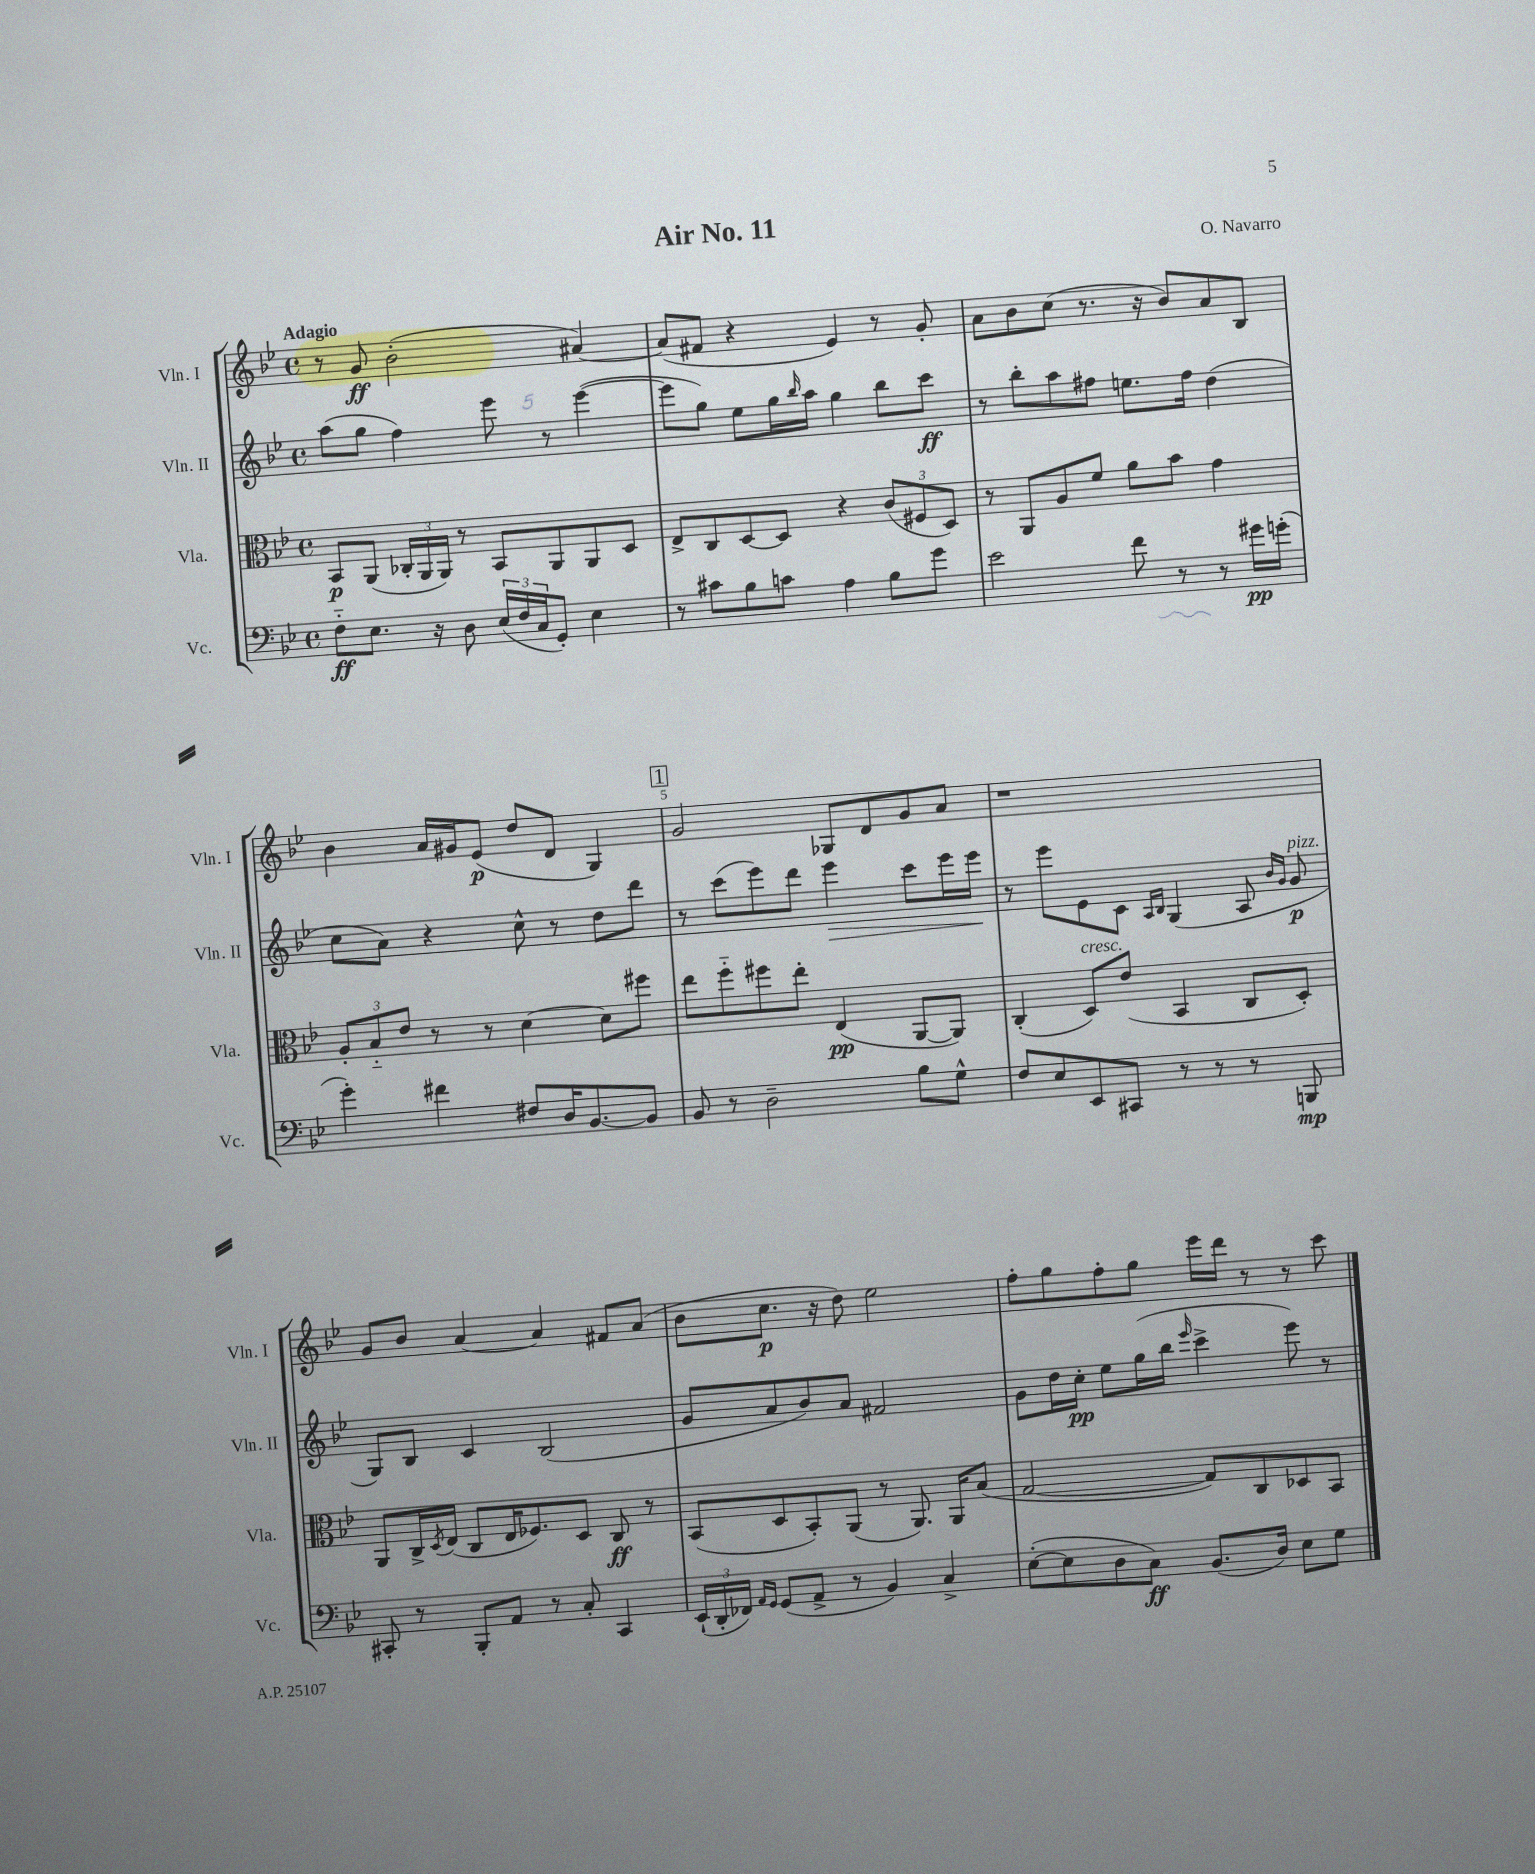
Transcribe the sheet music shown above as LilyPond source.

\header { title = "Air No. 11" composer = "O. Navarro" }
<<
\new StaffGroup <<
\new Staff = "s0" \with { instrumentName = "Vln. I" shortInstrumentName = "Vln. I" } {
    \clef treble \key bes \major \defaultTimeSignature \time 4/4 \tempo "Adagio"
    r8 g'8\ff bes'2-.( ais'4~) |
    ais'8( fis'8 r4 ees'4) r8 g'8-. |
    a'8 bes'8 c''8( r8. r16 bes'8) a'8 bes8 |
    bes'4 a'16 gis'16 ees'8\p( d''8 d'8 g4) |
    \mark \markup { \box "1" } g'2 ges8 d'8 g'8 a'8 |
    r1 |
    g'8 bes'8 a'4~ a'4 fis'8 a'8( |
    bes'8 c''8.\p r16 d''8) ees''2 |
    f''8-. g''8 f''8-. g''8 ees'''16 d'''16 r8 r8 c'''8 \bar "|." |
}
\new Staff = "s1" \with { instrumentName = "Vln. II" shortInstrumentName = "Vln. II" } {
    \clef treble \key bes \major \defaultTimeSignature \time 4/4
    a''8( g''8 f''4) ees'''8 r8 ees'''4~( |
    ees'''8 g''8) ees''8 g''16 \grace { bes''16 } a''16 g''4 bes''8 c'''8\ff |
    r8 bes''8-. a''8 fis''8 e''8. fis''16 d''4( |
    c''8 a'8) r4 c''8-^ r8 d''8 d'''8 |
    \mark \markup { \box "1" } r8 c'''8( ees'''8) d'''8 ees'''4\> c'''8 ees'''16 ees'''16\! |
    r8 ees'''8 ees'8 c'8 \grace { a16 bes16 } g4( a8 \grace { bes'16 g'16 } g'8\p^\markup { \italic "pizz." } |
    g8) bes8 c'4 bes2( |
    g'8 a'8 bes'8) a'8 fis'2 |
    g'8 d''16 c''16-.\pp ees''8 g''16( bes''16 \grace { ees'''16 } c'''4-> ees'''8) r8 \bar "|." |
}
\new Staff = "s2" \with { instrumentName = "Vla." shortInstrumentName = "Vla." } {
    \clef alto \key bes \major \defaultTimeSignature \time 4/4
    bes,8\p a,8( \tuplet 3/2 { ces16-. a,16 a,16) } r8 bes,8 a,8 a,8 d8 |
    ees8-> c8 d8~ d8 r4 \tuplet 3/2 { c'8( fis8 d8) } |
    r8 a,8 a8 f'8 a'8 bes'8 g'4 |
    \tuplet 3/2 { a8-. bes8-_ ees'8 } r8 r8 d'4~ d'8 fis''8 |
    \mark \markup { \box "1" } ees''8 f''8-_ fis''8 ees''8-. ees4\pp( a,8~ a,8) |
    c4-.( d8^\markup { \italic "cresc." }) ees'8( bes,4 c8 d8-.) |
    a,8 c16-> \acciaccatura { d8 } ees16( c8 ees16 fes8.) d8 c8\ff r8 |
    bes,8( d8 bes,8-.) a,8( r8 a,8.) a,16 bes8( |
    g2~ g8) c8 des8 bes,8 \bar "|." |
}
\new Staff = "s3" \with { instrumentName = "Vc." shortInstrumentName = "Vc." } {
    \clef bass \key bes \major \defaultTimeSignature \time 4/4
    f8-_\ff ees8. r16 d8 \tuplet 3/2 { ees16( f16 c16 } g,8-.) ees4 |
    r8 cis'8 bes8 c'8 a4 bes8 g'8 |
    ees'2 f'8 r8 r8 gis'16\pp g'16-.( |
    g'4-.) fis'4 fis8 d16 bes,8.~ bes,8 |
    \mark \markup { \box "1" } bes,8 r8 d2-- bes8 g8-^ |
    f8 ees8 ees,8 cis,8 r8 r8 r8 b,,8\mp |
    cis,8-. r8 bes,,8-. a,8 r8 c8-. cis,4 |
    \tuplet 3/2 { ees,16-!( d,16-. fes,16) } \grace { a,16 g,16 } g,8( a,8-> r8 bes,4) c4-> |
    ees8~-.( ees8 d8 c8\ff) bes,8.( d16) ees8 g8 \bar "|." |
}
>>
>>
\layout { \context { \Score \override BarNumber.break-visibility = ##(#f #t #t) barNumberVisibility = #(every-nth-bar-number-visible 5) } }
